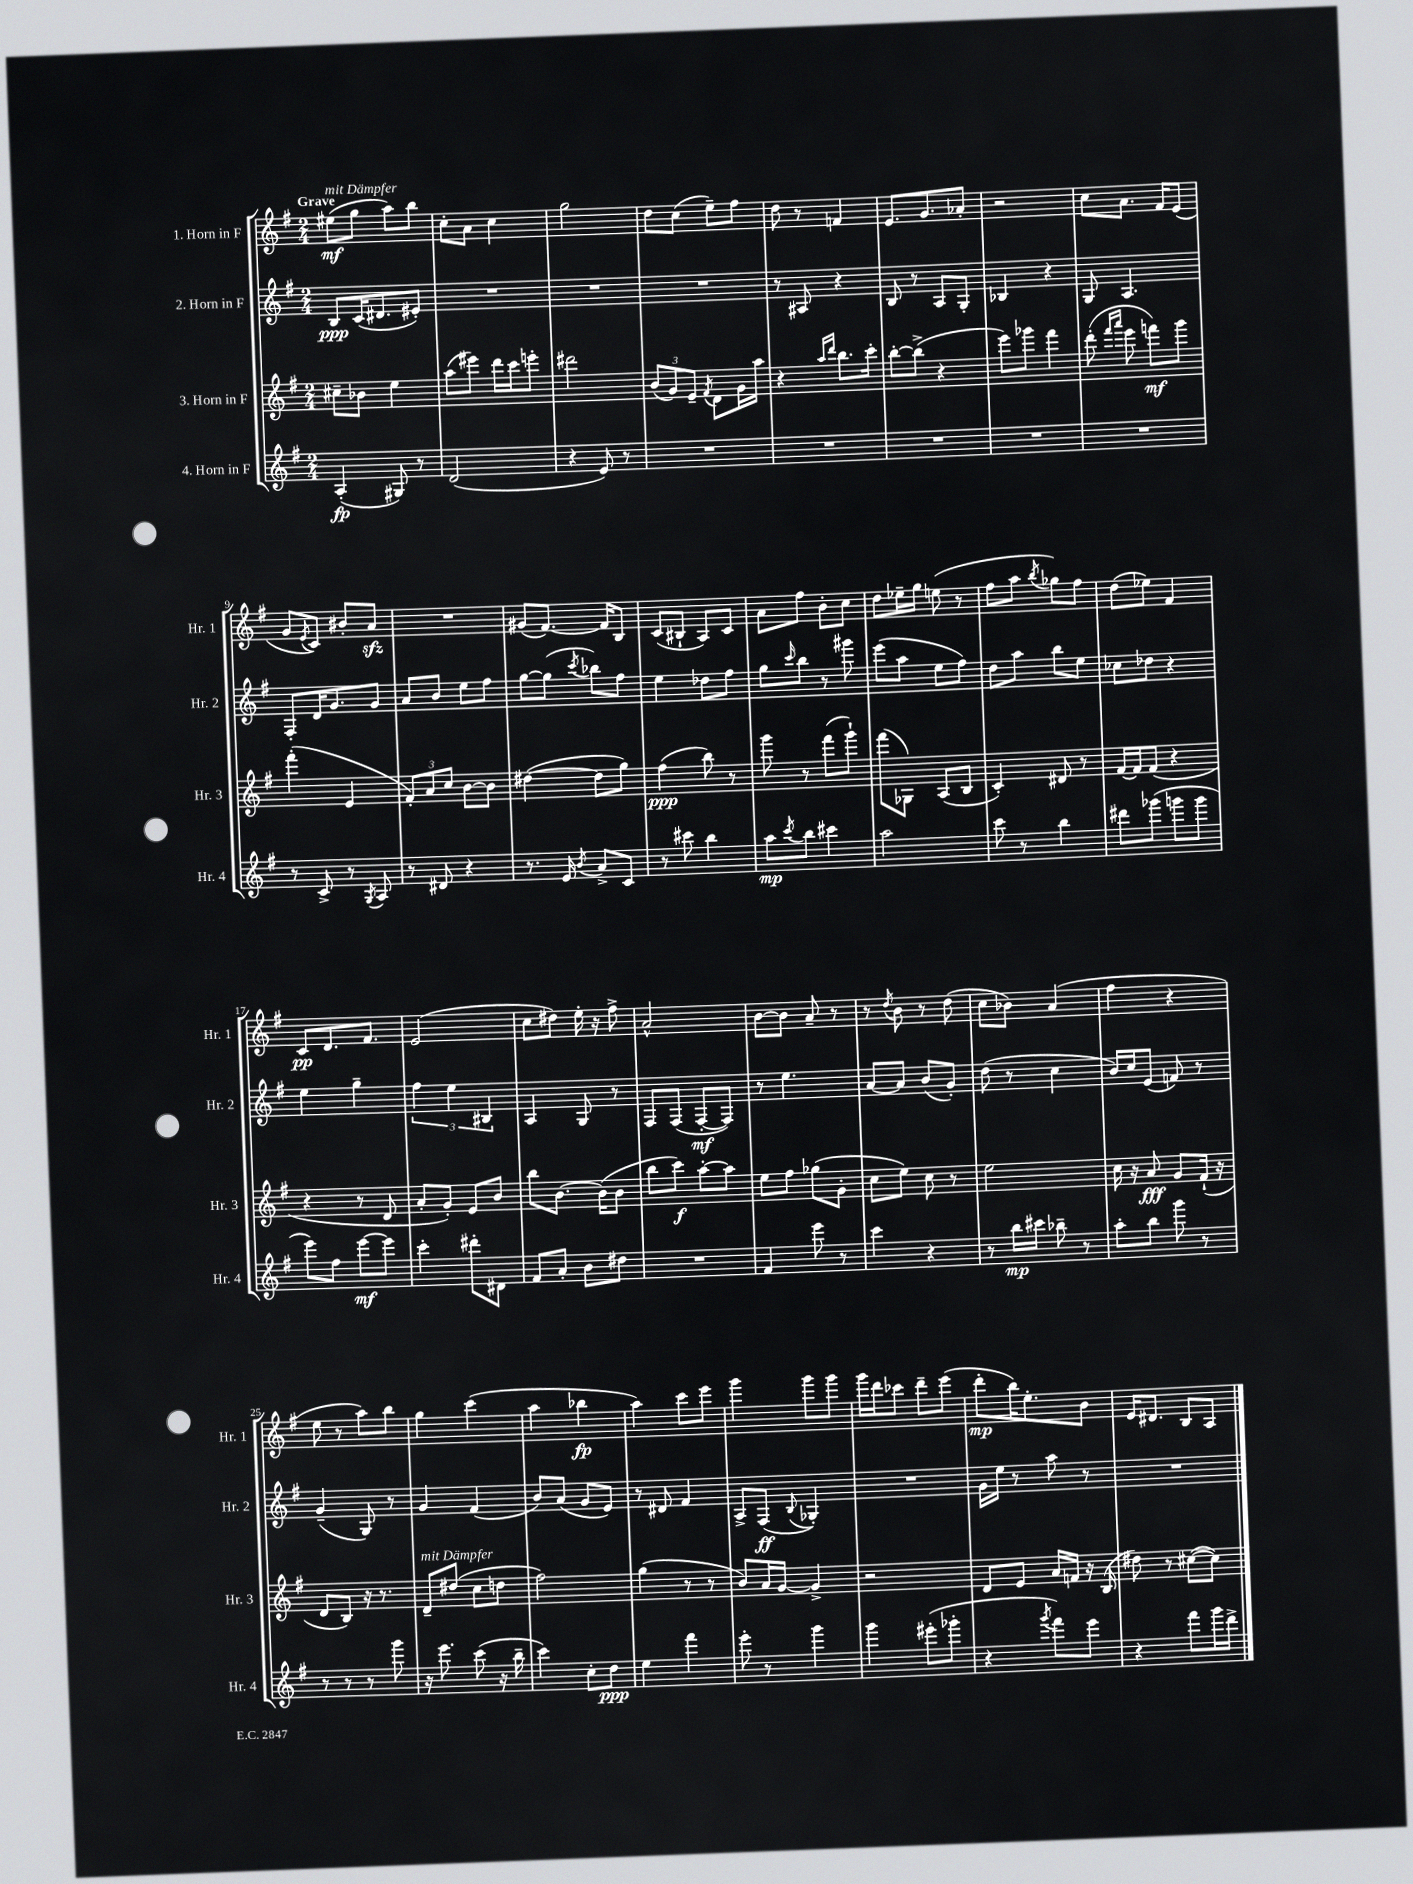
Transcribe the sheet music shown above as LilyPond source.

<<
\new StaffGroup <<
\new Staff = "s0" \with { instrumentName = "1. Horn in F" shortInstrumentName = "Hr. 1" } {
    \clef treble \key g \major \numericTimeSignature \time 2/4 \tempo "Grave"
    eis''8\mf^\markup { \italic "mit Dämpfer" }( g''8 a''8) b''8 |
    c''8-. a'8 c''4 |
    g''2 |
    d''8 c''8( e''8--) fis''8 |
    d''8 r8 f'4 |
    e'8. g'8. aes'8-. |
    r2 |
    c''8 a'8. fis'16 e'8( |
    g'8 \acciaccatura { e'8 } c'8) bis'8-. a'8\sfz |
    R2 |
    gis'8( fis'8.~) fis'16 b8 |
    c'8( bis8-! a8) c'8 |
    a'8 fis''8 b'8-. c''8 |
    d''8 ees''16-- g''16 e''8( r8 |
    fis''8 a''8 \acciaccatura { b''8 } ges''8) fis''8 |
    d''8( ees''8) fis'4 |
    c'8\pp d'8. fis'8. |
    e'2( |
    c''8 dis''8) e''16-. r16 fis''8-> |
    a'2-^ |
    b'8~ b'8 a'8-- r8 |
    r8 \acciaccatura { d''8 } b'8 r8 d''8( |
    c''8 bes'8) a'4( |
    fis''4 r4 |
    e''8 r8 a''8) b''8 |
    g''4 c'''4( |
    a''4 bes''4\fp |
    a''4) c'''8 e'''8 |
    g'''4 g'''8 g'''8 |
    g'''16 d'''16 ces'''8 d'''8-- e'''8( |
    d'''8-.\mp b''16) e''8.-. b'8 |
    e'16 dis'8. b8 a8 \bar "|." |
}
\new Staff = "s1" \with { instrumentName = "2. Horn in F" shortInstrumentName = "Hr. 2" } {
    \clef treble \key g \major \numericTimeSignature \time 2/4
    b8\ppp c'16( dis'8. eis'8-.) |
    R2 |
    R2 |
    R2 |
    r8 ais8 r4 |
    b8 r8 a8 g8-. |
    bes4 r4 |
    g8 a4. |
    fis8-. d'16 g'8. g'8 |
    a'8 b'8 e''8 fis''8 |
    g''8~ g''8( \acciaccatura { c'''8 } bes''8) fis''8 |
    e''4 des''8 fis''8 |
    g''8 \grace { c'''16 } b''8 r8 gis'''8 |
    e'''8( a''8 e''8 fis''8) |
    d''8 a''8 b''8 e''8 |
    ces''8 des''8 r4 |
    e''4 g''4-- |
    \tuplet 3/2 { fis''4 e''4 bis4 } |
    a4 g8 r8 |
    fis8 fis8( fis8~-.\mf fis8) |
    r8 e''4. |
    a'8~ a'8 b'8( g'8-.) |
    d''8( r8 c''4 |
    b'16) c''16 e'8( f'8) r8 |
    g'4--( g8) r8 |
    g'4 fis'4( |
    b'8) a'8( g'8 e'8) |
    r8 dis'8 fis'4 |
    a8-> fis8\ff( \appoggiatura { b8 } ges4-.) |
    R2 |
    g'16 e''16 r8 a''8 r8 |
    R2 \bar "|." |
}
\new Staff = "s2" \with { instrumentName = "3. Horn in F" shortInstrumentName = "Hr. 3" } {
    \clef treble \key g \major \numericTimeSignature \time 2/4
    cis''8-- bes'8 e''4 |
    a''8( eis'''8) d'''16 c'''16 e'''8-. |
    dis'''2 |
    \tuplet 3/2 { b'8( g'8) e'8-- } \acciaccatura { fis'8 } d'8 g'16 a''16 |
    r4 \grace { a''16 d'''16 } b''8. c'''16-. |
    b''8~-. b''8->( r4 |
    e'''8) ges'''8 fis'''4 |
    d'''8-.( \grace { fis'''16 a'''16 } e'''8 f'''8\mf) g'''8 |
    fis'''4-.( e'4 |
    \tuplet 3/2 { fis'8-.) a'8 c''8 } b'8~ b'8 |
    dis''4~( dis''8 g''8) |
    fis''4\ppp( b''8) r8 |
    g'''8 r8 fis'''8( g'''8-!) |
    fis'''8( ges8) a8( b8 |
    c'4-.) dis'8 r8 |
    fis'16~ fis'16 fis'8( r4 |
    r4 r8 d'8 |
    a'8-. g'8-.) e'8 b'8 |
    b''8 b'8.~ b'16( b'8 |
    b''8 c'''8\f) a''8~-. a''8 |
    e''8 fis''8 ges''8( g'8-. |
    c''8 e''8) c''8 r8 |
    e''2 |
    c''16 r16 a'8\fff g'8 fis'16-!( r16 |
    d'8 b8) r16 r8. |
    d'8--^\markup { \italic "mit Dämpfer" } dis''8( c''8 d''8 |
    fis''2) |
    g''4( r8 r8 |
    b'8) a'16 g'16~ g'4-> |
    r2 |
    d'8 e'8 a'16 f'16 r16 b16( |
    dis''8) r8 cis''8~( cis''8) \bar "|." |
}
\new Staff = "s3" \with { instrumentName = "4. Horn in F" shortInstrumentName = "Hr. 4" } {
    \clef treble \key g \major \numericTimeSignature \time 2/4
    a4-.\fp( gis8) r8 |
    d'2( |
    r4 e'8) r8 |
    R2 |
    R2 |
    R2 |
    R2 |
    R2 |
    r8 c'8-> r8 \acciaccatura { g8 } a8 |
    r8 dis'8 r4 |
    r8. e'16 \acciaccatura { b'8 } a'8-> c'8 |
    r8 cis'''8 b''4 |
    a''8\mp \acciaccatura { c'''8 } b''8 cis'''4 |
    a''2 |
    c'''8 r8 b''4 |
    dis'''8 ges'''8( g'''8 g'''8 |
    e'''8) fis''8 e'''8~\mf e'''8 |
    c'''4-. dis'''8-. dis'8 |
    fis'8 a'8-. b'8 dis''8 |
    R2 |
    fis'4 e'''8 r8 |
    c'''4 r4 |
    r8 b''16\mp cis'''16 bes''8-- r8 |
    a''8-. b''8 g'''8 r8 |
    r8 r8 r8 g'''8 |
    r16 e'''8. c'''8( r16 b''16-- |
    c'''4) c''8-. d''8\ppp |
    e''4 fis'''4 |
    e'''8-. r8 g'''4 |
    g'''4 eis'''8-.( ges'''8-. |
    r4 \acciaccatura { g'''8 } fis'''8) e'''8 |
    r4 fis'''8 g'''16 d'''16-> \bar "|." |
}
>>
>>
